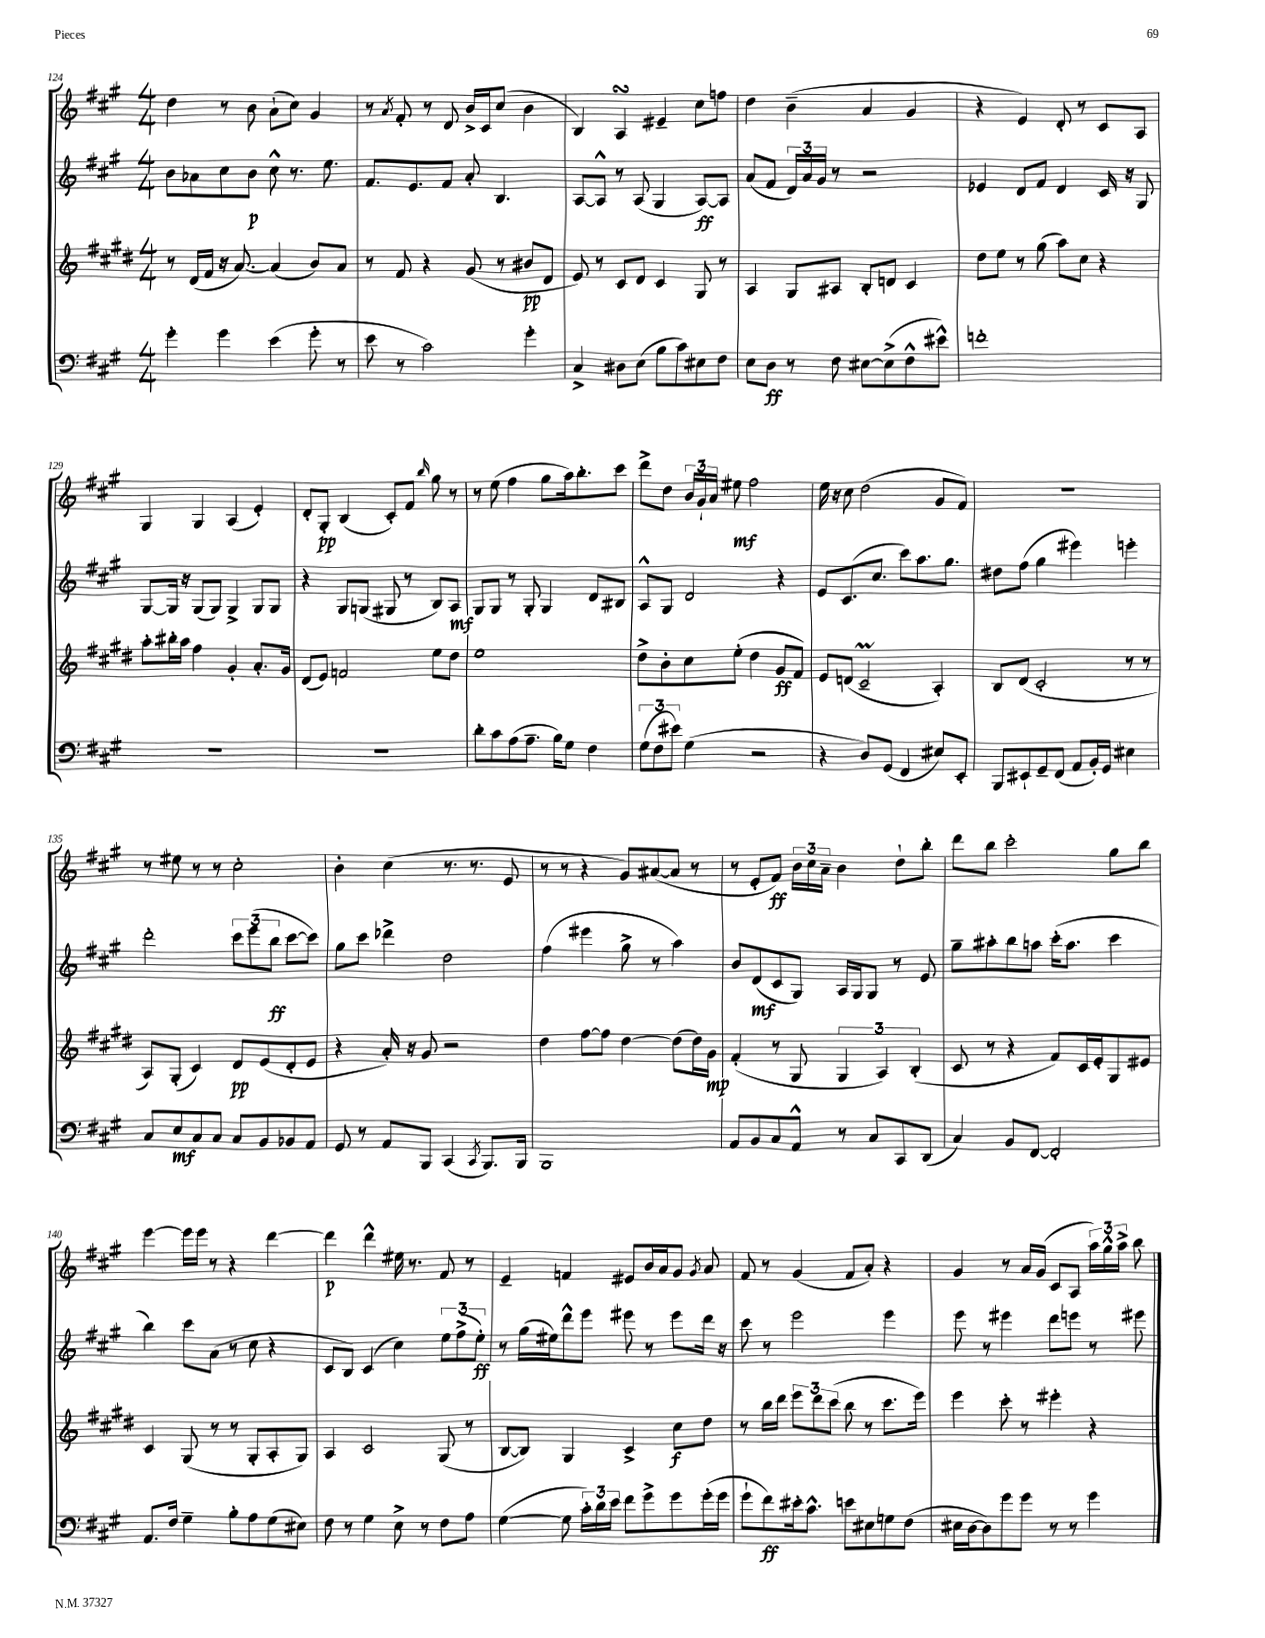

**kern	**kern	**kern	**kern
*staff4	*staff3	*staff2	*staff1
*clefF4	*clefG2	*clefG2	*clefG2
*k[f#c#g#]	*k[f#c#g#d#]	*k[f#c#g#]	*k[f#c#g#]
*M4/4	*M4/4	*M4/4	*M4/4
4g#'	8r	8b	4dd
.	(16d#	8a-	.
.	16f#	.	.
4g#	16r	8cc#	8r
.	[8.a)	.	.
.	.	8b	8b
(4e	(4a]	8cc#^^	(8a`
.	.	8.r	8cc#)
8g#'	8b)	.	4g#
.	.	8.ee	.
8r	8a	.	.
=	=	=	=
8e	8r	8.f#	8r
.	.	.	8qa
8r	8f#	.	8f#'
.	.	8.e	.
2c#)	4r	.	8r
.	.	8f#	8d
.	(8g#	8a'	16b^
.	.	.	16c#
.	8r	4.B	(8cc#
4g#'	8b#	.	4b
.	8d#	.	.
=	=	=	=
4C#^	8e)	[8A	4B)
.	8r	8A^^]	.
8D#	8c#	8r	4A
(8E	8d#	(8A	.
8B	4c#	4G#	4e#~
8c#)	.	.	.
8E#	8G#	[8A)	8cc#
8F#	8r	8A]	8ff
=	=	=	=
8E	4A	(8a	4dd
8D	.	8f#	.
8r	8G#	24d)	(4b~
.	.	24a	.
.	.	24g#	.
8F#	8A#	8r	.
[8E#	8B'	2r	4a
(8E#^]	8d	.	.
8F#^^	4c#	.	4g#
8e#^^)	.	.	.
=	=	=	=
1f'	8dd#	4e-	4r
.	8ee	.	.
.	8r	8d	4e)
.	(8gg#	8f#	.
.	8aa)	4d	8d'
.	8cc#	.	8r
.	4r	16c#	8c#
.	.	16r	.
.	.	8G#	8A
=	=	=	=
1r	8aa'	[8G#	4G#
.	16bb#'	16G#]	.
.	16aa	16r	.
.	4ff#	(8G#	4G#
.	.	8G#)	.
.	4g#'	4G#^	(4A
.	8.a'	8G#	4e')
.	.	8G#	.
.	16g#	.	.
=	=	=	=
1r	(8d#	4r	8d'
.	8e)	.	8G#'
.	2f	8G#	(4B
.	.	(8G	.
.	.	8G#	8c#')
.	.	8r	8f#
.	.	.	16qqbb
.	8ee	8B)	8gg#
.	8dd#	8A	8r
=	=	=	=
8d'	1ee	8G#	8r
8c#	.	8G#	(8ee
(8A	.	8r	4ff#
8.A~	.	8G#'	.
.	.	4G#	8gg#
16B)	.	.	.
8G#	.	.	16aa)
.	.	.	8.bb'
4F#	.	8d	.
.	.	8B#	8ccc#
=	=	=	=
(12G#	8dd#^	8A^^	8ddd^
12F#	.	.	.
.	8b'	8G#	8dd
12e#)	.	.	.
(4G#	8cc#	2d	24b
.	.	.	24g#`
.	.	.	24a
.	(8ee'	.	8ee#
2r	4dd#	.	2ff#
.	8g#	4r	.
.	8f#)	.	.
=	=	=	=
4r	8e	8e	16ee
.	.	.	16r
.	(8d	(8.c#	8cc#
8D)	2c#~	.	(2dd
.	.	8.cc#	.
(8GG#	.	.	.
4FF#	.	8ccc#)	.
.	.	8.aa	.
8E#)	4A')	.	8g#
.	.	8.gg#	.
8EE'	.	.	8f#)
=	=	=	=
8BBB	8B	8dd#	1r
8EE#`	(8d#	(8ff#	.
8GG#~	2c#'	4gg#	.
(8FF#	.	.	.
8AA	.	4eee#)	.
16BB')	.	.	.
16GG#	.	.	.
4E#	8r	4eee'	.
.	8r	.	.
=	=	=	=
8C#	8A)	2ddd'	8r
8E	(8G#'	.	8ee#
8C#	4c#)	.	8r
8C#	.	.	8r
8C#	8d#	12ccc#	2cc#'
.	.	(12eee	.
8BB	(8e	.	.
.	.	12bb	.
8BB-	8d#'	[8ccc#	.
8AA	8e	8ccc#])	.
=	=	=	=
8GG#	4r	8gg#	4b'
8r	.	8ccc#	.
8AA	16a')	4ddd-^	(4cc#
.	16r	.	.
8BBB	8g#	.	.
(4CC#	2r	2dd	8.r
.	.	.	8.r
8qCC#	.	.	.
8.BBB)	.	.	.
.	.	.	8e
16BBB	.	.	.
=	=	=	=
1BBB	4dd#	(4ff#	8r
.	.	.	8r
.	[8ff#	4eee#	4r
.	8ff#]	.	.
.	[4dd#	8gg#^	8g#)
.	.	8r	([8a#
.	(8dd#]	4aa)	8a#]
.	16dd#)	.	8r
.	16g#	.	.
=	=	=	=
8AA	(4f#'	8b	8r
8BB	.	(8d	8e'
8C#	8r	8c#	8f#)
8AA^^	8G#	8G#)	24b
.	.	.	24cc#
.	.	.	24a~
8r	6G#	16A	4b
.	.	16G#	.
8C#	.	8G#	.
.	6A)	.	.
8CC#	.	8r	8dd`
.	(6B'	.	.
(8DD	.	8e	8bb'
=	=	=	=
4C#)	8c#	8gg#~	8ddd
.	8r	8aa#'	8bb
8BB	4r	8bb	2ccc#'
[8FF#	.	8aa	.
2FF#']	8f#)	(16ccc#'	.
.	.	8.aa	.
.	16c#	.	.
.	16e'	.	.
.	8G#	4ccc#	8gg#
.	8e#	.	8bb
=	=	=	=
8.AA	4c#	4bb)	[4eee
16F#	.	.	.
4G#~	(8G#	8ccc#	16eee]
.	.	.	16eee
.	8r	(8a	8r
8B'	8r	8r	4r
8A	8G#'	8cc#	.
(8G#	8A'	4r	[4ddd
8E#)	8G#)	.	.
=	=	=	=
8F#	4A	8c#	4ddd]
8r	.	8B)	.
4G#	2c#	(4c#	4ddd^^
8E^	.	4cc#)	16ee#
.	.	.	8.r
8r	.	.	.
8F#	(8G#	12ee	8f#
.	.	(12ff#^	.
8A	8r	.	8r
.	.	12ee')	.
=	=	=	=
([4G#	[8B	8r	4e~
.	8B])	(16gg#	.
.	.	16ee#)	.
8G#]	4G#	8ddd^^	4f
24c#')	.	8eee	.
24d	.	.	.
24e	.	.	.
8f#	4c#^	8eee#	8e#
8g#^	.	8r	16b
.	.	.	16a
8g#	8cc#	8eee#	8g#
.	.	.	8qg#
(16g#'	8dd#	16ddd	8a
16g#	.	16r	.
=	=	=	=
8g#`	8r	8ccc#	8f#
8f#)	16bb	8r	8r
.	16ddd#	.	.
16e#'	12eee	2eee	(4g#
8.c#^^	.	.	.
.	12ddd#	.	.
.	(12ccc#	.	.
8e	8bb	.	8f#
8E#	8r	.	8a')
8G	8.ccc#	4eee	4r
(8F#	.	.	.
.	16eee)	.	.
=	=	=	=
16E#	4eee	8eee	4g#
[16D	.	.	.
8D])	.	8r	.
8g#	8ccc#'	4eee#	8r
8g#	8r	.	16a
.	.	.	(16g#
8r	4eee#'	8ddd	8c#
8r	.	8eee	8A
4g#	4r	8r	24aa)
.	.	.	24gg#^^
.	.	.	24aa^
.	.	8eee#	8bb
==	==	==	==
*-	*-	*-	*-
